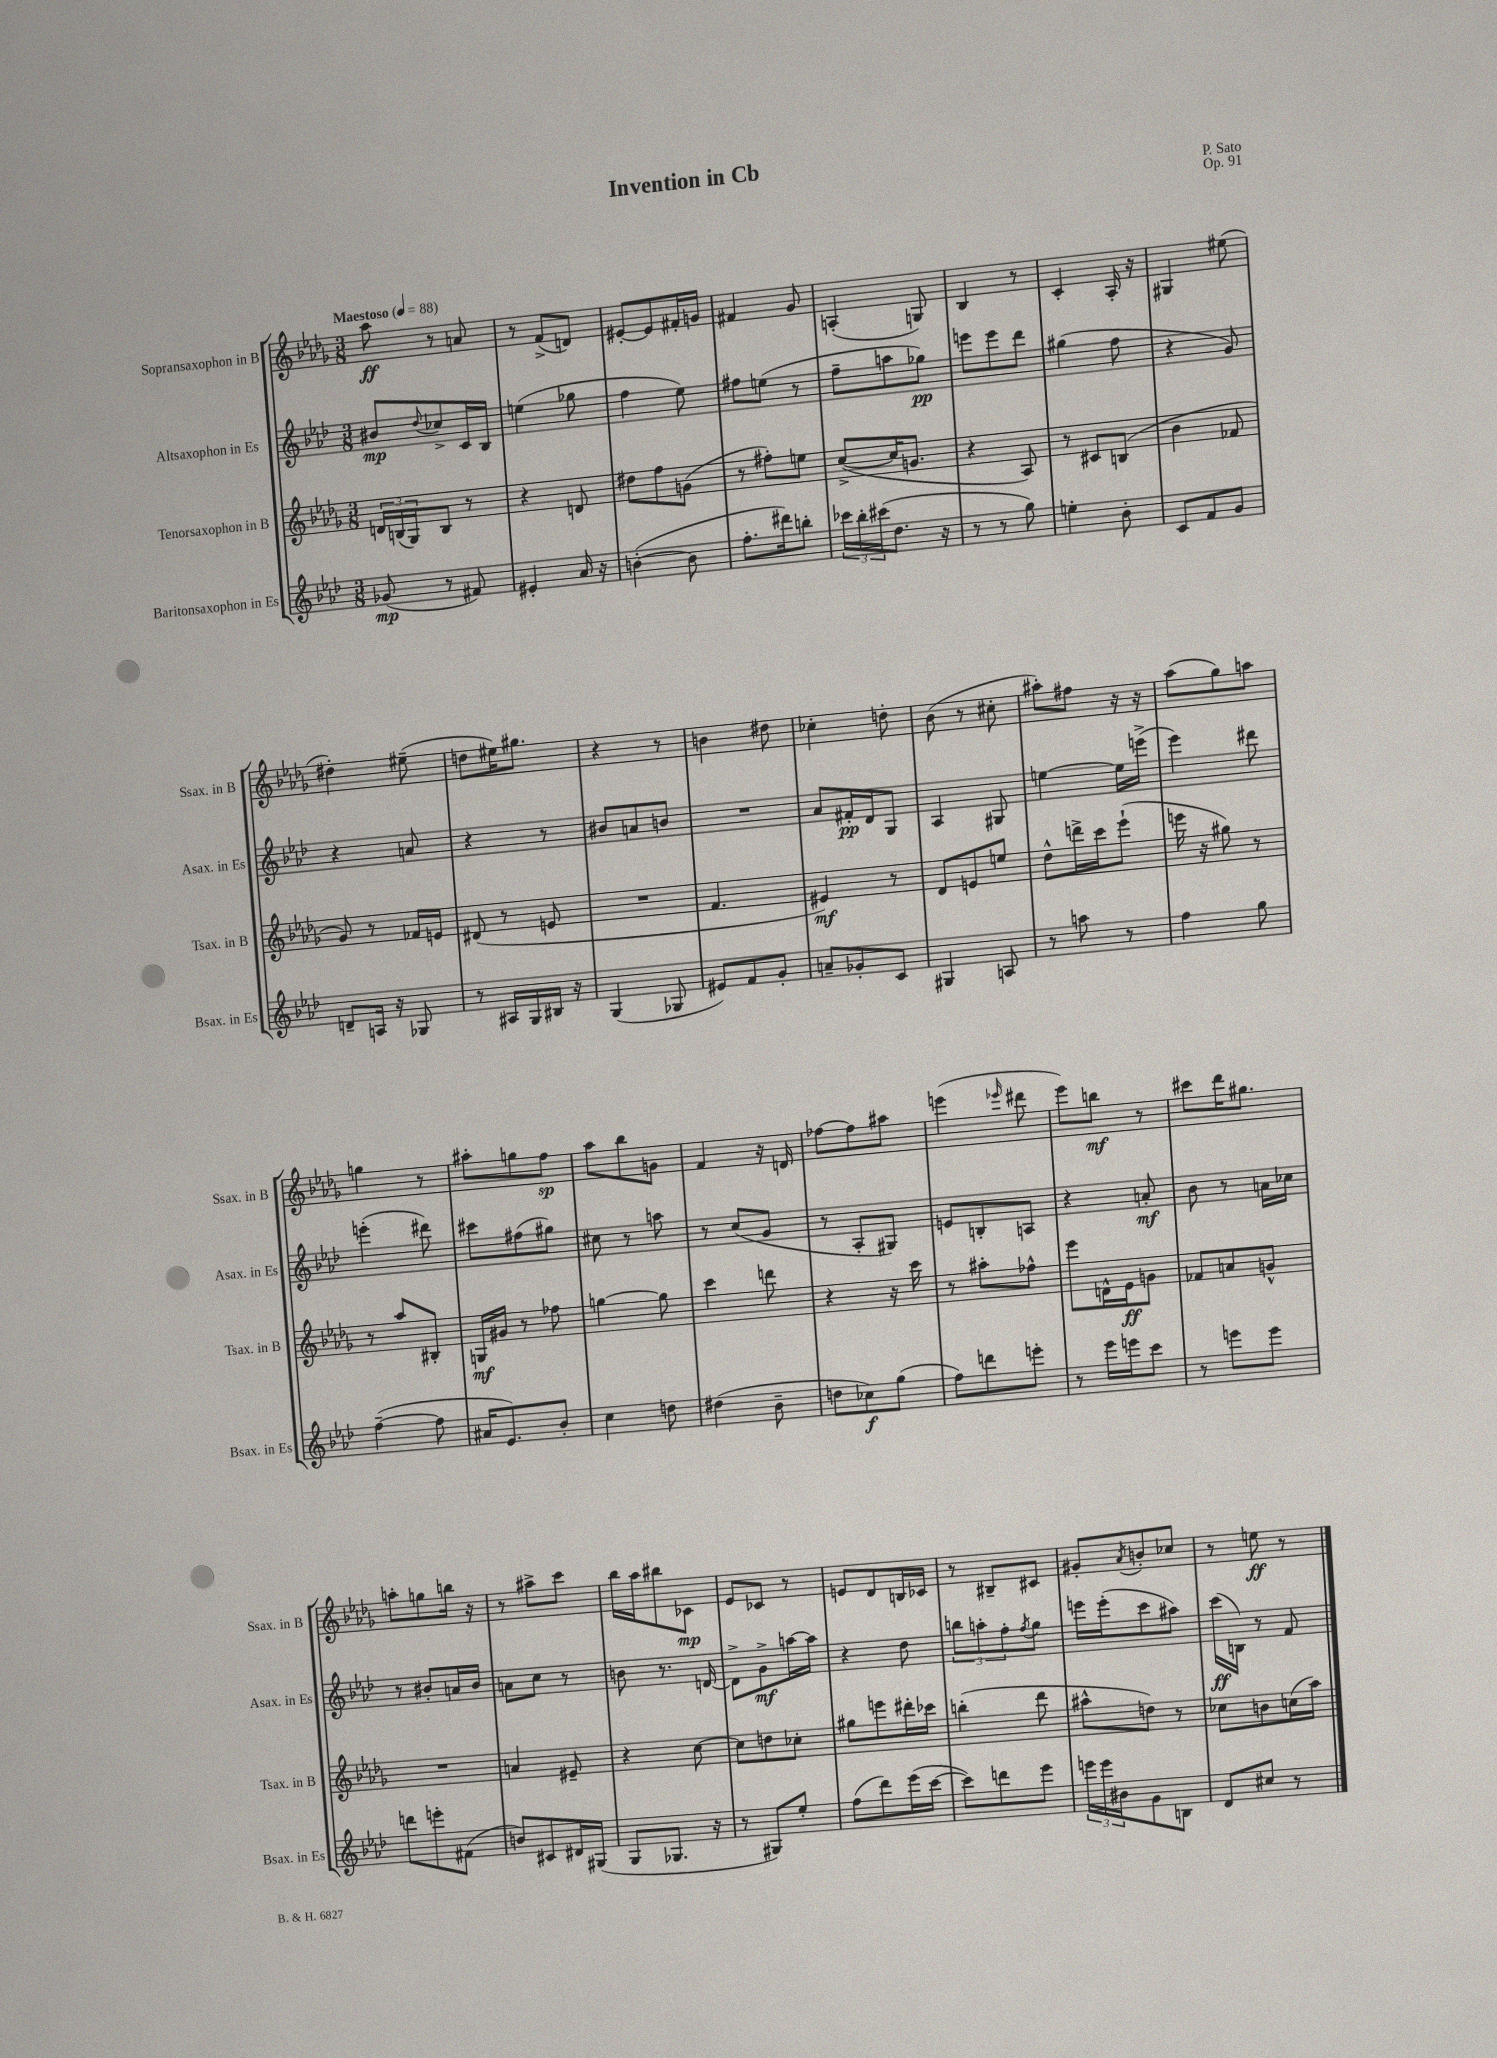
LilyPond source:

\header { title = "Invention in Cb" composer = "P. Sato" opus = "Op. 91" }
<<
\new StaffGroup <<
\new Staff = "s0" \with { instrumentName = "Sopransaxophon in B" shortInstrumentName = "Ssax. in B" } {
    \clef treble \key des \major \numericTimeSignature \time 3/8 \tempo "Maestoso" 4 = 88
    aes''8\ff r8 a'8 |
    r8 f'8->( d'8) |
    eis'8~-. eis'8 fis'16-. g'16 |
    fis'4 ges'8 |
    a4-.( g8) |
    bes4 r8 |
    c'4-. aes16-. r16 |
    gis4 eis''8( |
    dis''4-.) eis''8--( |
    d''8 eis''16) gis''8. |
    r4 r8 |
    b'4 dis''8 |
    ces''4-. d''8-. |
    bes'8( r8 cis''8-. |
    ais''8-.) fis''8 r16 r16 |
    aes''8( ges''8) a''8 |
    g''4 r8 |
    ais''8-. g''8 f''8\sp |
    aes''8 bes''8 g'8 |
    f'4 r16 d'16 |
    fes''8~ fes''8 ais''8 |
    e'''4( \grace { ees'''16 } dis'''8 |
    ees'''8) b''8\mf r8 |
    cis'''8 des'''16 gis''8. |
    a''8-. g''8 b''16 r16 |
    r8 ais''8-> c'''8 |
    bes''16 aes''16 bis''8 ces'8\mp |
    ees'8 ces'8 r8 |
    e'8 des'8 b16 ces'16 |
    r8 bis8-- cis'8 |
    gis'8-. \acciaccatura { aes'8 } b'8-. ces''8 |
    r8 e''8\ff r8 \bar "|." |
}
\new Staff = "s1" \with { instrumentName = "Altsaxophon in Es" shortInstrumentName = "Asax. in Es" } {
    \clef treble \key aes \major \numericTimeSignature \time 3/8
    bis'8\mp \appoggiatura { des''8 } ces''8-> c'16 bes16 |
    e''4( ges''8 |
    f''4 ees''8) |
    fis''8 e''8( r8 |
    f''8-- a''8 ges''8\pp) |
    e'''8 e'''8 des'''8 |
    gis''4( f''8 |
    r4 g'8) |
    r4 a'8 |
    r4 r8 |
    bis'8 a'8 b'8 |
    R4. |
    aes'8 fis'16-.\pp des'16 g8 |
    aes4 gis8 |
    e''4~ e''16 e'''16->( |
    ees'''4) dis'''8 |
    e'''4-.( dis'''8) |
    cis'''8 fis''8( gis''8) |
    cis''8 r8 a''8 |
    r8 c''8( g'8 |
    r8 aes8-. gis8) |
    e'8 b8-. a8 |
    r4 a'8-.\mf |
    bes'8 r8 a'16 ces''16 |
    r8 bis'8-. a'16 bis'16 |
    a'8 c''8 r8 |
    b'8 r8. d'16~ |
    d'8-> g'8->\mf a''16~ a''16 |
    r4 des''8 |
    \tuplet 3/2 { b''8 a''8-. f''8-. } \acciaccatura { f''8 } g''8 |
    e'''16 e'''16-.( c'''8 ais''8) |
    c'''16\ff( b16) r8 f'8 \bar "|." |
}
\new Staff = "s2" \with { instrumentName = "Tenorsaxophon in B" shortInstrumentName = "Tsax. in B" } {
    \clef treble \key des \major \numericTimeSignature \time 3/8
    \tuplet 3/2 { d'16 b16( ges16) } b8 r8 |
    r4 d'8 |
    dis''8 f''8 g'8( |
    r8 fis''8-.) e''8 |
    c''8~->( c''16 g'8. |
    r4 aes8) |
    r8 cis'8 b8( |
    bes'4 fes'8 |
    ges'8) r8 fes'16 e'16 |
    dis'8( r8 e'8 |
    R4. |
    f'4. |
    eis'4\mf) r8 |
    des'8 e'8 e''8 |
    des''8-^ d'''16-> c'''16 ees'''8-!( |
    e'''16 r16 gis''8) r8 |
    r8 aes''8 bis8-. |
    g16\mf gis'16 r8 fes''8 |
    g''4~ g''8 |
    c'''4 d'''8 |
    r4 r16 c'''16 |
    r8 ais''8-. fes''8-^ |
    ees'''8 d'16-^ ees'16\ff g'8 |
    fes'8 a'8 g'8-^ |
    R4. |
    a'4 eis'8-- |
    r4 c''8~ |
    c''8 d''8 ces''8-. |
    gis''8 e'''8 dis'''16-. ces'''16 |
    b''4-.( des'''8 |
    ais''8-^ d''8) r8 |
    ces''8 b'8 c''16( aes''16) \bar "|." |
}
\new Staff = "s3" \with { instrumentName = "Baritonsaxophon in Es" shortInstrumentName = "Bsax. in Es" } {
    \clef treble \key aes \major \numericTimeSignature \time 3/8
    ges'8\mp( r8 fis'8) |
    eis'4-. aes'16 r16 |
    b'4~-.( b'8 |
    f''8.-. dis'''16) b''8-. |
    \tuplet 3/2 { ces'''16 bes''16-. cis'''16( } des''8. r16 |
    r8 r8 g''8) |
    e''4-. bes'8-. |
    c'8 f'8 g'8 |
    d'8-- a16 r16 ges8 |
    r8 ais16 g16 bis16 r16 |
    g4( ges8 |
    eis'8) f'8 g'8-. |
    a'8-- ges'8-. c'8 |
    gis4 a8 |
    r8 a''8 r8 |
    f''4 g''8 |
    f''4~--( f''8 |
    ais'16 ees'8.) bes'8-. |
    c''4 d''8 |
    dis''4( bes'8-- |
    d''8 ces''8\f) g''8( |
    f''8) d'''8 e'''8-. |
    r8 ees'''16 e'''16 c'''8 |
    r8 e'''8 e'''8 |
    d'''8 e'''8-. fis'8( |
    b'8) cis'8 dis'16 gis16( |
    g8 ges8. r16 |
    r8 gis8) ees''8-. |
    f''8( des'''8) ees'''16( c'''16~ |
    c'''8) d'''8 ees'''8 |
    \tuplet 3/2 { e'''16 e'''16 bis'16 } g'8 b8 |
    des'8 cis''8 r8 \bar "|." |
}
>>
>>
\layout { \context { \Score \remove "Bar_number_engraver" } }
